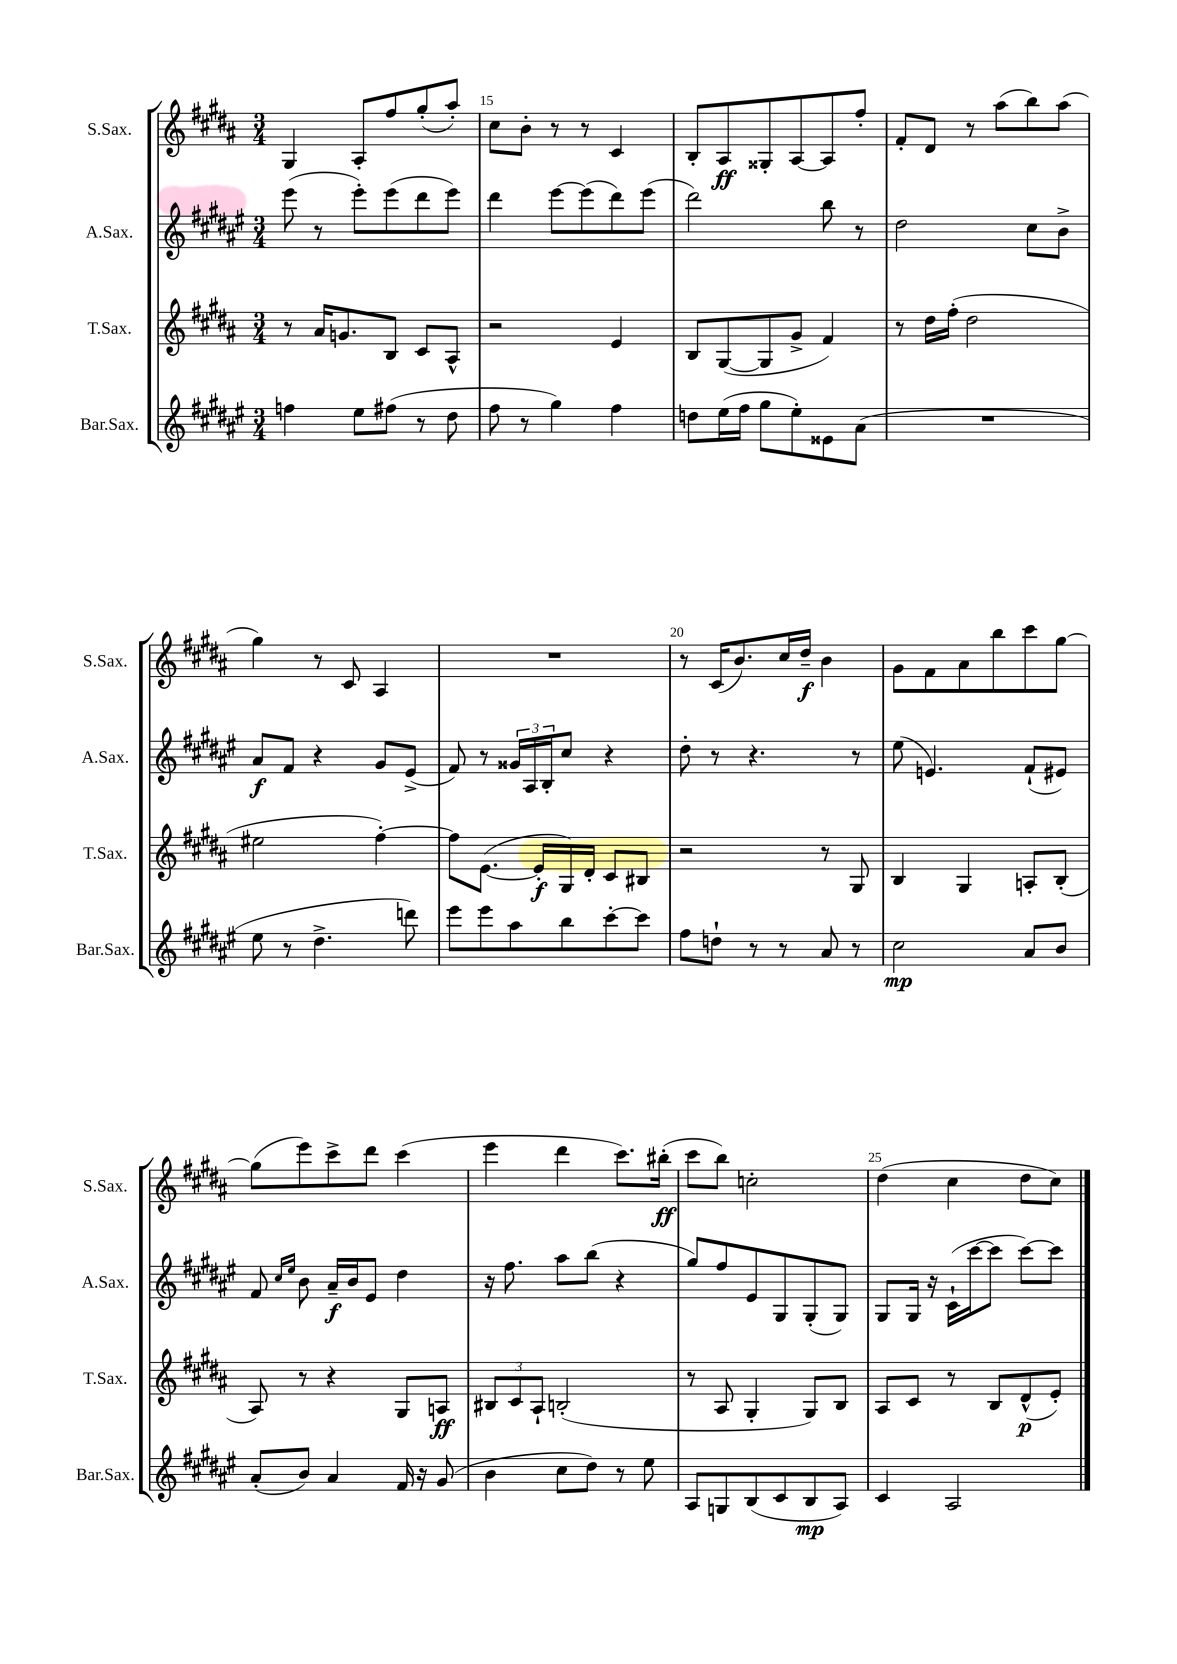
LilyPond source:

<<
\new StaffGroup <<
\new Staff = "s0" \with { instrumentName = "S.Sax." shortInstrumentName = "S.Sax." } {
    \clef treble \key b \major \numericTimeSignature \time 3/4
    gis4 ais8-. fis''8 gis''8-.( ais''8-.) |
    cis''8 b'8-. r8 r8 cis'4 |
    b8-. ais8\ff gisis8-. ais8~ ais8 fis''8-. |
    fis'8-. dis'8 r8 ais''8( b''8) ais''8( |
    gis''4) r8 cis'8 ais4 |
    R2. |
    r8 cis'16( b'8.) cis''16 dis''16--\f b'4 |
    gis'8 fis'8 ais'8 b''8 cis'''8 gis''8~ |
    gis''8( e'''8) cis'''8-> dis'''8 cis'''4( |
    e'''4 dis'''4 cis'''8.) bis''16-.\ff( |
    cis'''8 b''8) c''2-. |
    dis''4( cis''4 dis''8 cis''8) \bar "|." |
}
\new Staff = "s1" \with { instrumentName = "A.Sax." shortInstrumentName = "A.Sax." } {
    \clef treble \key fis \major \numericTimeSignature \time 3/4
    eis'''8( r8 eis'''8-.) eis'''8( dis'''8 eis'''8) |
    dis'''4 eis'''8~ eis'''8( dis'''8) eis'''8( |
    dis'''2) b''8 r8 |
    dis''2 cis''8 b'8-> |
    ais'8\f fis'8 r4 gis'8 eis'8->( |
    fis'8) r8 \tuplet 3/2 { gisis'16 ais16 b16-. } cis''8 r4 |
    dis''8-. r8 r4. r8 |
    eis''8( e'4.) fis'8-!( eis'8) |
    fis'8 \grace { cis''16 eis''16 } b'8 ais'16--\f b'16 eis'8 dis''4 |
    r16 fis''8. ais''8 b''8( r4 |
    gis''8) fis''8 eis'8 gis8 gis8-.( gis8) |
    gis8 gis16 r16 cis'16-!( cis'''16~ cis'''8 cis'''8~) cis'''8 \bar "|." |
}
\new Staff = "s2" \with { instrumentName = "T.Sax." shortInstrumentName = "T.Sax." } {
    \clef treble \key b \major \numericTimeSignature \time 3/4
    r8 ais'16 g'8. b8 cis'8 ais8-^ |
    r2 e'4 |
    b8 gis8~( gis8 gis'8-> fis'4) |
    r8 dis''16 fis''16-.( dis''2 |
    eis''2 fis''4~-.) |
    fis''8 e'8.~( e'16-.\f gis16) dis'16-. cis'8 bis8 |
    r2 r8 gis8 |
    b4 gis4 a8-. b8-.( |
    ais8) r8 r4 gis8 a8\ff |
    \tuplet 3/2 { bis8 cis'8 ais8-! } b2-.( |
    r8 ais8 gis4-. gis8) b8 |
    ais8 cis'8 r8 b8 dis'8-^\p( e'8-.) \bar "|." |
}
\new Staff = "s3" \with { instrumentName = "Bar.Sax." shortInstrumentName = "Bar.Sax." } {
    \clef treble \key fis \major \numericTimeSignature \time 3/4
    f''4 eis''8 fis''8( r8 dis''8 |
    fis''8 r8 gis''4) fis''4 |
    d''8 eis''16( fis''16 gis''8 eis''8-.) eisis'8 ais'8( |
    R2. |
    eis''8 r8 dis''4.-> d'''8) |
    eis'''8 eis'''8 ais''8 b''8 cis'''8~-. cis'''8 |
    fis''8 d''8-! r8 r8 ais'8 r8 |
    cis''2\mp ais'8 b'8 |
    ais'8-.( b'8) ais'4 fis'16 r16 gis'8( |
    b'4 cis''8 dis''8) r8 eis''8 |
    ais8 g8 b8( cis'8 b8\mp ais8) |
    cis'4 ais2 \bar "|." |
}
>>
>>
\layout { \context { \Score currentBarNumber = #14 \override BarNumber.break-visibility = ##(#f #t #t) barNumberVisibility = #(every-nth-bar-number-visible 5) } }
